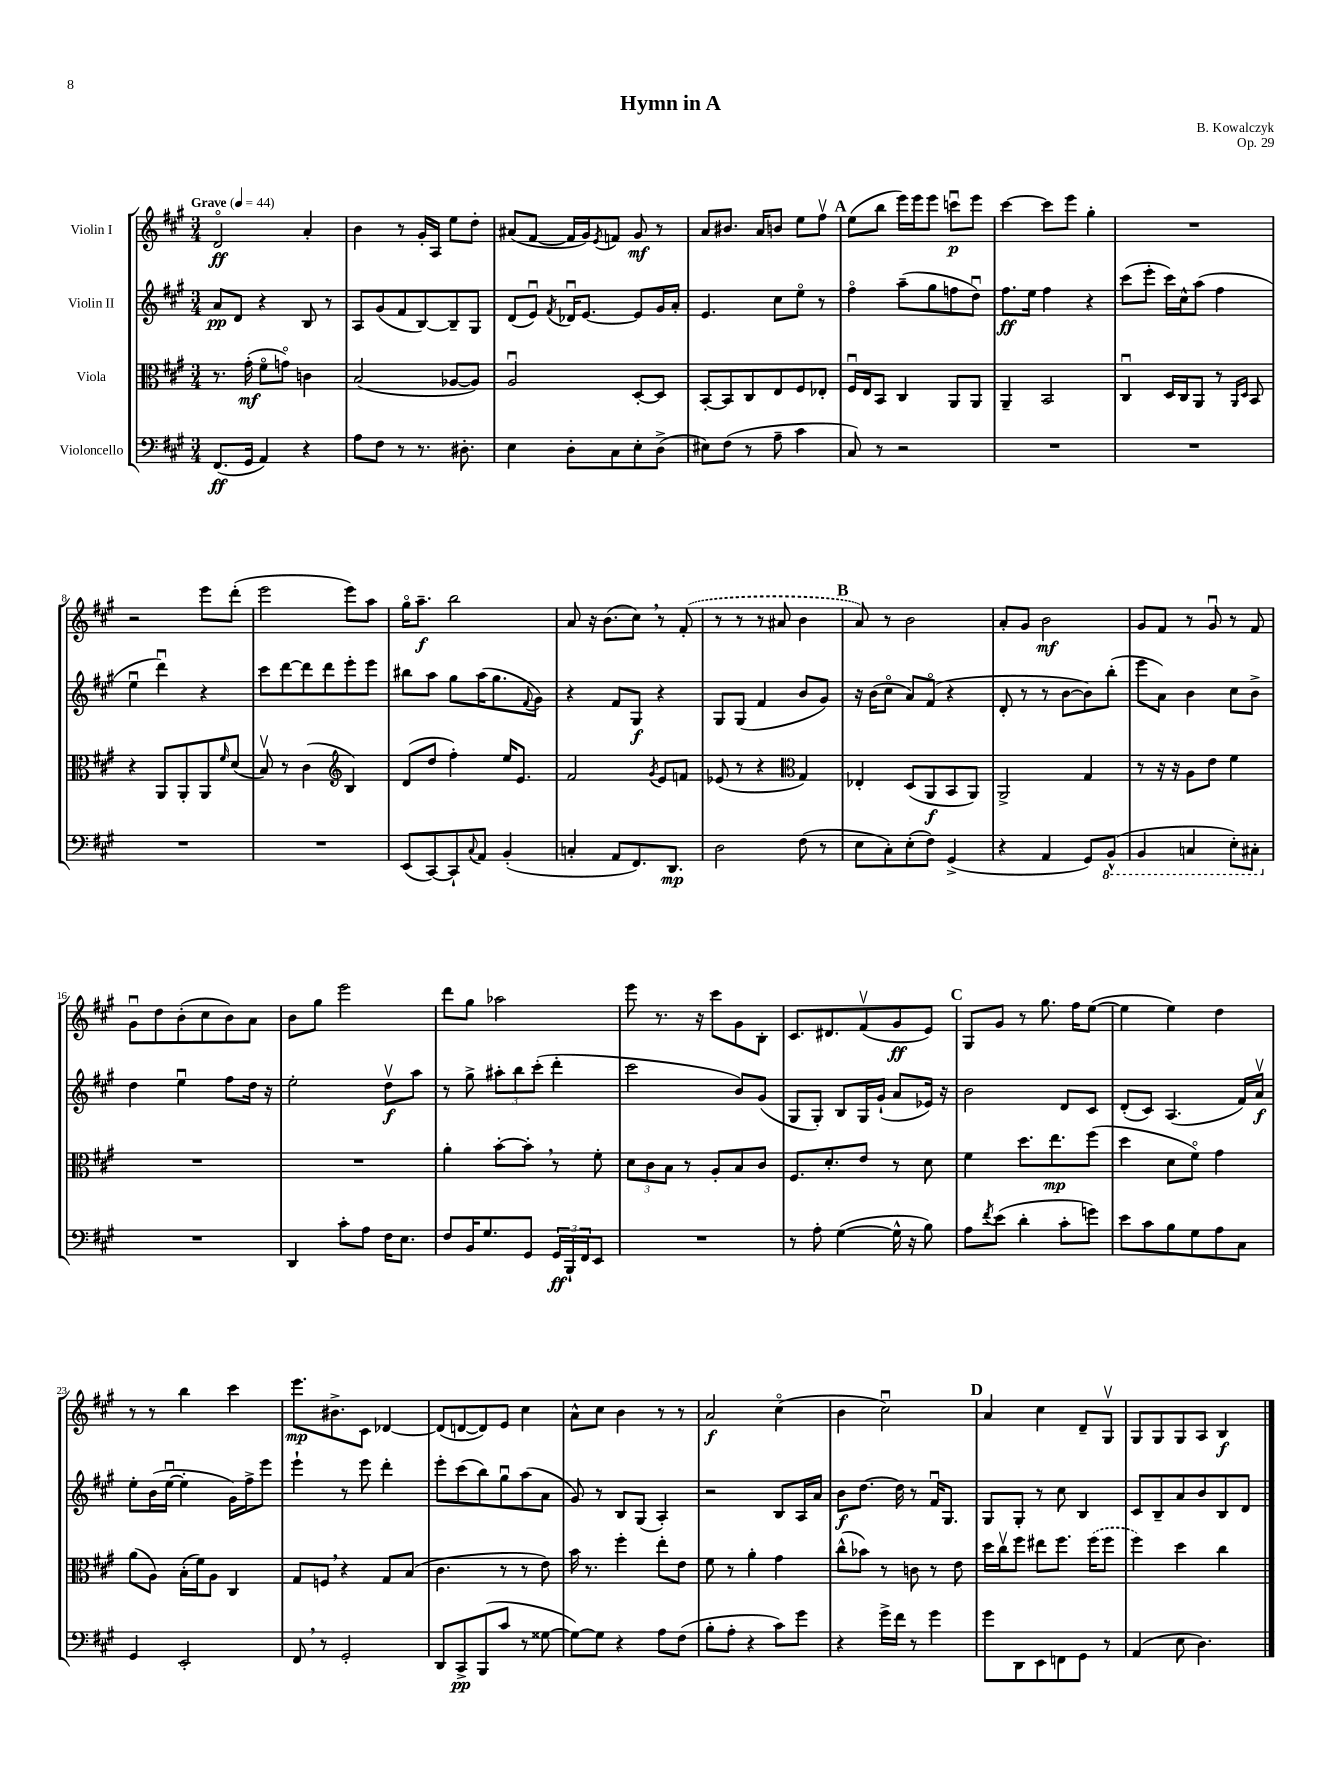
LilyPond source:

\header { title = "Hymn in A" composer = "B. Kowalczyk" opus = "Op. 29" }
<<
\new StaffGroup <<
\new Staff = "s0" \with { instrumentName = "Violin I" } {
    \clef treble \key a \major \numericTimeSignature \time 3/4 \tempo "Grave" 4 = 44
    d'2\flageolet\ff a'4-. |
    b'4 r8 gis'16-. a16 e''8 d''8-. |
    ais'8( fis'8~ fis'16 gis'16) \acciaccatura { e'8 } f'8 gis'8\mf r8 |
    a'8 bis'8. a'16 b'8 e''8 fis''8\upbow |
    \mark \markup { \bold "A" } e''8( b''8 e'''16) e'''16 e'''8 c'''8\downbow\p e'''8 |
    cis'''4~ cis'''8 e'''8 gis''4-. |
    R2. |
    r2 e'''8 d'''8-.( |
    e'''2 e'''8) a''8 |
    gis''16\flageolet a''8.--\f b''2 |
    a'8 r16 b'8.( cis''8) \breathe r8 \once \slurDashed fis'8-.( |
    r8 r8 r8 ais'8 b'4 |
    \mark \markup { \bold "B" } a'8) r8 b'2 |
    a'8-. gis'8 b'2\mf |
    gis'8 fis'8 r8 gis'8\downbow r8 fis'8 |
    gis'8\downbow d''8 b'8-.( cis''8 b'8) a'8 |
    b'8 gis''8 e'''2 |
    d'''8 gis''8 aes''2 |
    e'''8 r8. r16 cis'''8 gis'8 b8-. |
    cis'8. dis'8. fis'8\upbow( gis'8\ff e'8) |
    \mark \markup { \bold "C" } gis8 gis'8 r8 gis''8. fis''16 e''8~( |
    e''4 e''4) d''4 |
    r8 r8 b''4 cis'''4 |
    e'''8.\mp bis'8.-> cis'8 des'4~ |
    des'8( d'8~ d'8) e'8 cis''4 |
    a'8-^ cis''8 b'4 r8 r8 |
    a'2\f cis''4\flageolet( |
    b'4 cis''2\downbow) |
    \mark \markup { \bold "D" } a'4 cis''4 d'8-- gis8\upbow |
    gis8 gis8 gis8 a8 b4\f \bar "|." |
}
\new Staff = "s1" \with { instrumentName = "Violin II" } {
    \clef treble \key a \major \numericTimeSignature \time 3/4
    a'8\pp d'8 r4 b8 r8 |
    a8 gis'8( fis'8 b8~) b8-- gis8 |
    d'8( e'8\downbow) \acciaccatura { fis'8 } des'16\downbow e'8.~ e'8 gis'16 a'16-. |
    e'4. cis''8 e''8\flageolet r8 |
    \mark \markup { \bold "A" } fis''4\flageolet a''8--( gis''8 f''8 d''8\downbow) |
    fis''8.\ff e''16 fis''4 r4 |
    cis'''8( e'''8-. cis'''16) cis''16-^ a''8( fis''4 |
    e''4\downbow d'''4\downbow) r4 |
    cis'''8 d'''8~ d'''8 d'''8 e'''8-. e'''8 |
    bis''8 a''8 gis''8 a''16( gis''8. \appoggiatura { fis'8 } gis'8) |
    r4 fis'8 gis8\f r4 |
    gis8 gis8( fis'4 b'8 gis'8) |
    \mark \markup { \bold "B" } r16 b'16( cis''8\flageolet a'8) fis'8\flageolet( r4 |
    d'8-. r8 r8 b'8~ b'8) b''8-.( |
    e'''8 a'8) b'4 cis''8 b'8-> |
    d''4 e''4\downbow fis''8 d''16 r16 |
    e''2-. d''8\upbow\f a''8 |
    r8 gis''8-> \tuplet 3/2 { ais''8-. b''8 cis'''8-.( } d'''4-. |
    cis'''2 b'8) gis'8( |
    gis8 gis8-.) b8 gis16 gis'16-!( a'8 ees'16) r16 |
    \mark \markup { \bold "C" } b'2 d'8 cis'8 |
    d'8-.( cis'8) a4.( fis'16) a'16\upbow\f |
    e''8-. b'16( e''16~\downbow e''4-. gis'16) fis''16-> e'''8 |
    e'''4-! r8 e'''8 d'''4-. |
    e'''8-. cis'''8( b''8) gis''8\downbow a''8( a'8 |
    gis'8) r8 b8 gis8( a4-.) |
    r2 b8 a16 a'16 |
    b'8\f d''8.~ d''16 r8 fis'16\downbow gis8. |
    \mark \markup { \bold "D" } gis8 gis8-. r8 cis''8 b4 |
    cis'8 b8-- a'8 b'8 b8 d'8 \bar "|." |
}
\new Staff = "s2" \with { instrumentName = "Viola" } {
    \clef alto \key a \major \numericTimeSignature \time 3/4
    r8. gis'16-.\mf( fis'8\flageolet g'8\flageolet) c'4 |
    b2( aes8~ aes8) |
    a2\downbow d8~-. d8 |
    b,8~-. b,8 cis8 e8 fis8 ees8-. |
    \mark \markup { \bold "A" } fis16\downbow e16 b,8 cis4 a,8 a,8 |
    a,4-- b,2 |
    cis4\downbow d16 cis16 a,8 r8 \grace { a,16 d16 } b,8 |
    r4 a,8 a,8-. a,8 \grace { fis'16 } d'8( |
    b8\upbow) r8 cis'4( \clef treble b4) |
    d'8( d''8 fis''4-.) e''16 e'8. |
    fis'2 \acciaccatura { gis'8 } e'8 f'8 |
    ees'8( r8 r4 \clef alto gis4) |
    \mark \markup { \bold "B" } ees4-. d8( a,8\f b,8 a,8) |
    a,2-> gis4 |
    r8 r16 r16 a8 e'8 fis'4 |
    R2. |
    R2. |
    a'4-. b'8~-. b'8-. \breathe r8 fis'8-. |
    \tuplet 3/2 { d'8 cis'8 b8 } r8 a8-. b8 cis'8 |
    fis8. d'8.-. e'8 r8 d'8 |
    \mark \markup { \bold "C" } fis'4 d''8. e''8.\mp fis''8( |
    d''4 d'8 fis'8\flageolet) gis'4 |
    a'8( a8) b16-.( fis'16) a8 cis4 |
    gis8 f8 \breathe r4 gis8 b8( |
    cis'4. r8 r8 e'8) |
    b'16 r8. fis''4-. e''8-. e'8 |
    fis'8 r8 a'4-. gis'4 |
    cis''8-^( bes'8) r8 c'8 r8 e'8 |
    \mark \markup { \bold "D" } d''16 cis''16\upbow fis''8 eis''8 fis''8. \once \slurDashed fis''16( fis''8 |
    fis''4) d''4 cis''4 \bar "|." |
}
\new Staff = "s3" \with { instrumentName = "Violoncello" } {
    \clef bass \key a \major \numericTimeSignature \time 3/4
    fis,8.\ff( gis,16 a,4) r4 |
    a8 fis8 r8 r8. dis8.-. |
    e4 d8-. cis8 e8-. d8->( |
    eis8) fis8( r8 a8-- cis'4 |
    \mark \markup { \bold "A" } cis8) r8 r2 |
    R2. |
    R2. |
    R2. |
    R2. |
    e,8( cis,8~) cis,8-! \appoggiatura { cis8 } a,8 b,4-.( |
    c4-. a,8 fis,8.) d,8.\mp |
    d2 fis8( r8 |
    \mark \markup { \bold "B" } e8 cis8-.) e8-.( fis8) gis,4->( |
    r4 a,4 gis,8) \ottava #-1 b,,8-^( |
    b,,4 c,4 e,8-.) cis,8-. \ottava #0 |
    R2. |
    d,4 cis'8-. a8 fis16 e8. |
    fis8 b,16 gis8. gis,8 \tuplet 3/2 { gis,16\ff b,,16-! fis,16 } e,8 |
    R2. |
    r8 a8-. gis4~( gis16-^ r16 b8) |
    \mark \markup { \bold "C" } a8 \acciaccatura { fis'8 } e'8( d'4-. cis'8-. g'8) |
    e'8 cis'8 b8 gis8 a8 cis8 |
    gis,4 e,2-. |
    fis,8 \breathe r8 gis,2-. |
    d,8 cis,8->\pp b,,8( cis'8 r8 gisis8~ |
    gisis8~) gisis8 r4 a8 fis8( |
    b8-. a8-. r4 cis'8) gis'8 |
    r4 gis'16-> fis'16 r8 gis'4 |
    \mark \markup { \bold "D" } gis'8 d,8 e,8 f,8 gis,8 r8 |
    a,4( e8 d4.) \bar "|." |
}
>>
>>
